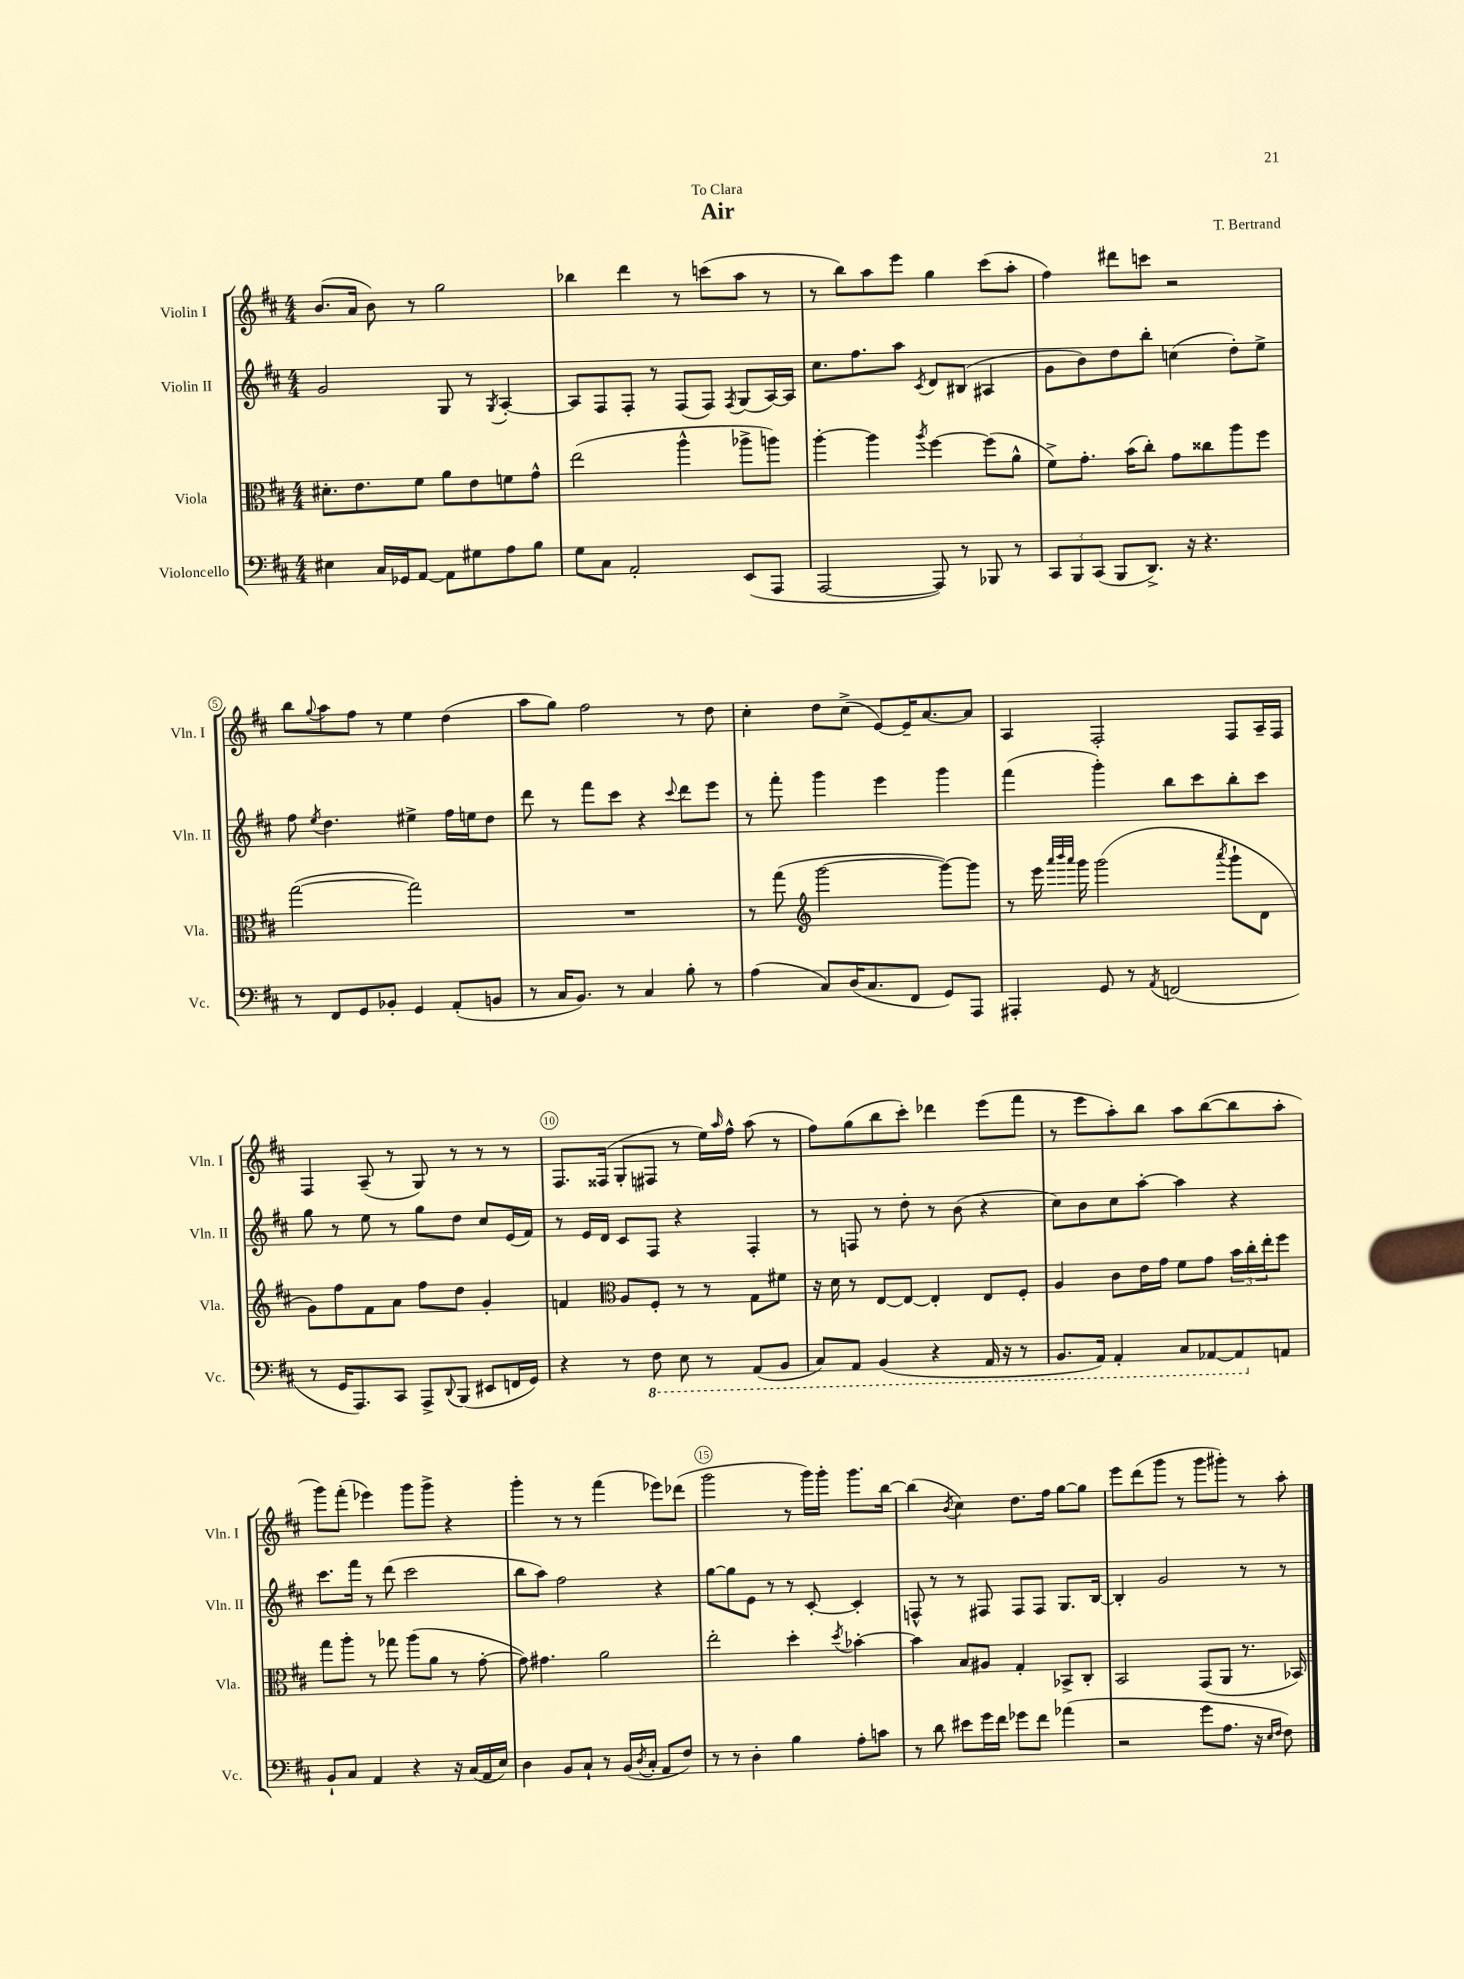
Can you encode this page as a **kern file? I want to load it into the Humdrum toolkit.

**kern	**kern	**kern	**kern
*staff4	*staff3	*staff2	*staff1
*clefF4	*clefC3	*clefG2	*clefG2
*k[f#c#]	*k[f#c#]	*k[f#c#]	*k[f#c#]
*M4/4	*M4/4	*M4/4	*M4/4
4E#	8.d#'	2g	(8.b
.	8.e	.	16a
16C#	.	.	8b)
16GG-	.	.	.
[8AA	8f#	.	8r
8AA]	8a	8G	2gg
8G#	8e	8r	.
.	.	8qG	.
8A	8f	[4A'	.
8B	8g^^	.	.
=	=	=	=
8G	(2ee	8A]	4bb-
8C#	.	8F#	.
2AA'	.	8F#'	4ddd
.	.	8r	.
.	4aa^^	(8F#	8r
.	.	8F#)	(8ccc
.	.	8qF#	.
(8EE	8aa-^	(8G	8aa
8AAA	8aa)	[16A)	8r
.	.	16A]	.
=	=	=	=
[2AAA	[4aa'	8.cc#	8r
.	.	.	8bb)
.	.	8.ff#	.
.	4aa]	.	8aa
.	.	8aa	8eee
.	8qaa	8qc#	.
8AAA])	[4ff#	8d	4gg
8r	.	(8B#	.
8BBB-	(8ff#]	4A#	(8ccc#
8r	8a^^	.	8aa'
=	=	=	=
12CC#	8f#^)	8g	4ff#)
12BBB	.	.	.
.	8.g'	8b)	.
(12CC#	.	.	.
8BBB	.	8dd	8ddd#
.	(16b	.	.
8.DD^)	8cc#')	8bb'	8ccc
.	8g	(4cc	2r
16r	.	.	.
4.r	8cc##	.	.
.	8aa	8dd')	.
.	8ff#	8ee^	.
=	=	=	=
8r	([2gg	8ff#	8bb
.	.	8qee	8qqgg
8FF#	.	4.dd	8aa
8GG	.	.	8ff#
8BB-'	.	.	8r
4GG	2gg])	4ee#^	4ee
(8AA'	.	16ff#	(4dd
.	.	16ee	.
8BB	.	8dd	.
=	=	=	=
8r	1r	8ddd	8aa
16C#	.	8r	8gg)
8.BB)	.	.	.
.	.	8fff#	2ff#
8r	.	8ccc#	.
4C#	.	4r	.
.	.	8qqccc#	.
8B'	.	8ddd	8r
8r	.	8eee	8dd
=	=	=	=
(4A	8r	8r	4cc#'
.	(8gg	8fff#'	.
*	*clefG2	*	*
8C#)	[2ggg	4ggg	8dd
(16D	.	.	(8cc#^
8.C#	.	.	.
.	.	4eee	[8e)
8FF#	.	.	16e~]
.	.	.	[8.a
8GG)	8ggg_)	4ggg	.
8AAA	8ggg]	.	8a]
=	=	=	=
4AAA#'	8r	(4fff#	4A
.	16eee	.	.
.	32qqaaa	.	.
.	32qqbbb	.	.
.	32qqaaa	.	.
.	16ggg	.	.
8GG	(2ggg	4ggg')	2F#'
8r	.	.	.
8qAA	.	.	.
(2FF	.	8bb	.
.	.	8ccc#	.
.	8qaaa	.	.
.	8ggg`	8bb'	8F#
.	8d	8ccc#	16A~
.	.	.	16F#
=	=	=	=
8r	8g)	8gg	4F#
16GG	8ff#	8r	.
8.AAA)	.	.	.
.	8f#	8ee	(8A~
8CC#	8a	8r	8r
8AAA^	8ff#	8gg	8G)
8qqDD	.	.	.
(8BBB	8dd	8dd	8r
8EE#	4g'	8cc#	8r
16FF	.	(16e	8r
16GG)	.	16f#)	.
=	=	=	=
4r	4f	8r	8.F#
.	.	16e	.
.	.	16d	(16F##
*	*clefC3	*	*
8r	8A	8c#	8G'
8FF#	8F#'	8F#	8F#
8EE	8r	4r	8r
8r	8r	.	16ee)
.	.	.	16qqaa
.	.	.	16ff#^^
(8AAA	8G	4F#'	(8aa
8BBB	8f#	.	8r
=	=	=	=
8CC#)	16r	8r	8ff#)
.	16d	.	.
8AAA	8r	8F	(8gg
(4BBB	[8E	8r	8bb
.	8E_	8dd'	8ccc#')
4r	4E']	8r	4ddd-
.	.	(8b	.
16AAA	8E	4r	(8eee
16r	.	.	.
8r	8F#'	.	8fff#
=	=	=	=
8.BBB	4A	8cc#)	8r
.	.	8b	8eee
16AAA)	.	.	.
4AAA'	8c#	8cc#	8aa')
.	16e	[8aa'	8bb
.	16g	.	.
8CC#	8f#	4aa]	8aa
[8AAA-	8g	.	([8bb
8AAA-]	24b	4r	8bb]
.	24cc#'	.	.
.	24ee'	.	.
8AA	8ff#	.	8aa'
=	=	=	=
8BB`	8gg	8.ccc#	8ggg)
8C#	8aa'	.	(8fff#'
.	.	16fff#	.
4AA	8r	8r	4eee-)
.	8gg-	(8ddd	.
4r	(8aa	2ccc#	8ggg
.	8a	.	8ggg^
16r	8r	.	4r
(16C#	.	.	.
16AA	[8g'	.	.
16E)	.	.	.
=	=	=	=
4D	8g])	8bb	4ggg'
.	4.g#	8aa)	.
8BB	.	2ff#	8r
8C#`	.	.	8r
8r	2a	.	(4fff#
(16BB	.	.	.
8qD	.	.	.
16C#'	.	.	.
8AA	.	4r	8eee-)
8F#)	.	.	(8ddd-
=	=	=	=
8r	2ee'	[8gg	2ggg
8r	.	8gg]	.
4D'	.	8e	.
.	.	8r	.
4B	4dd'	8r	8r
.	.	[8c#'	16ggg)
.	.	.	16ggg'
.	8qdd	.	.
8A'	[4b-'	4c#']	8.ggg
8c	.	.	.
.	.	.	[16bb
=	=	=	=
8r	4b-]	8F^^	(4bb]
8d	.	8r	.
.	.	.	8qb
8e#	8B	8r	4cc#)
16g	8A#	8F#	.
16f#	.	.	.
8g-	4G'	8F#	8.dd
8f#	.	8F#	.
.	.	.	16ff#
(4a-	8BB-^	8.G	[8gg
.	8C#'	.	8gg]
.	.	[16B	.
=	=	=	=
2r	2BB	4B']	8eee
.	.	.	(8ddd
.	.	2g	8ggg
.	.	.	8r
8g	(8GG	.	8ggg
8.A	8AA	.	8ggg#')
.	8.r	8r	8r
16r	.	.	.
16qqE	.	.	.
16qqF#	.	.	.
8F#)	.	8r	8aa'
.	16BB-)	.	.
==	==	==	==
*-	*-	*-	*-
